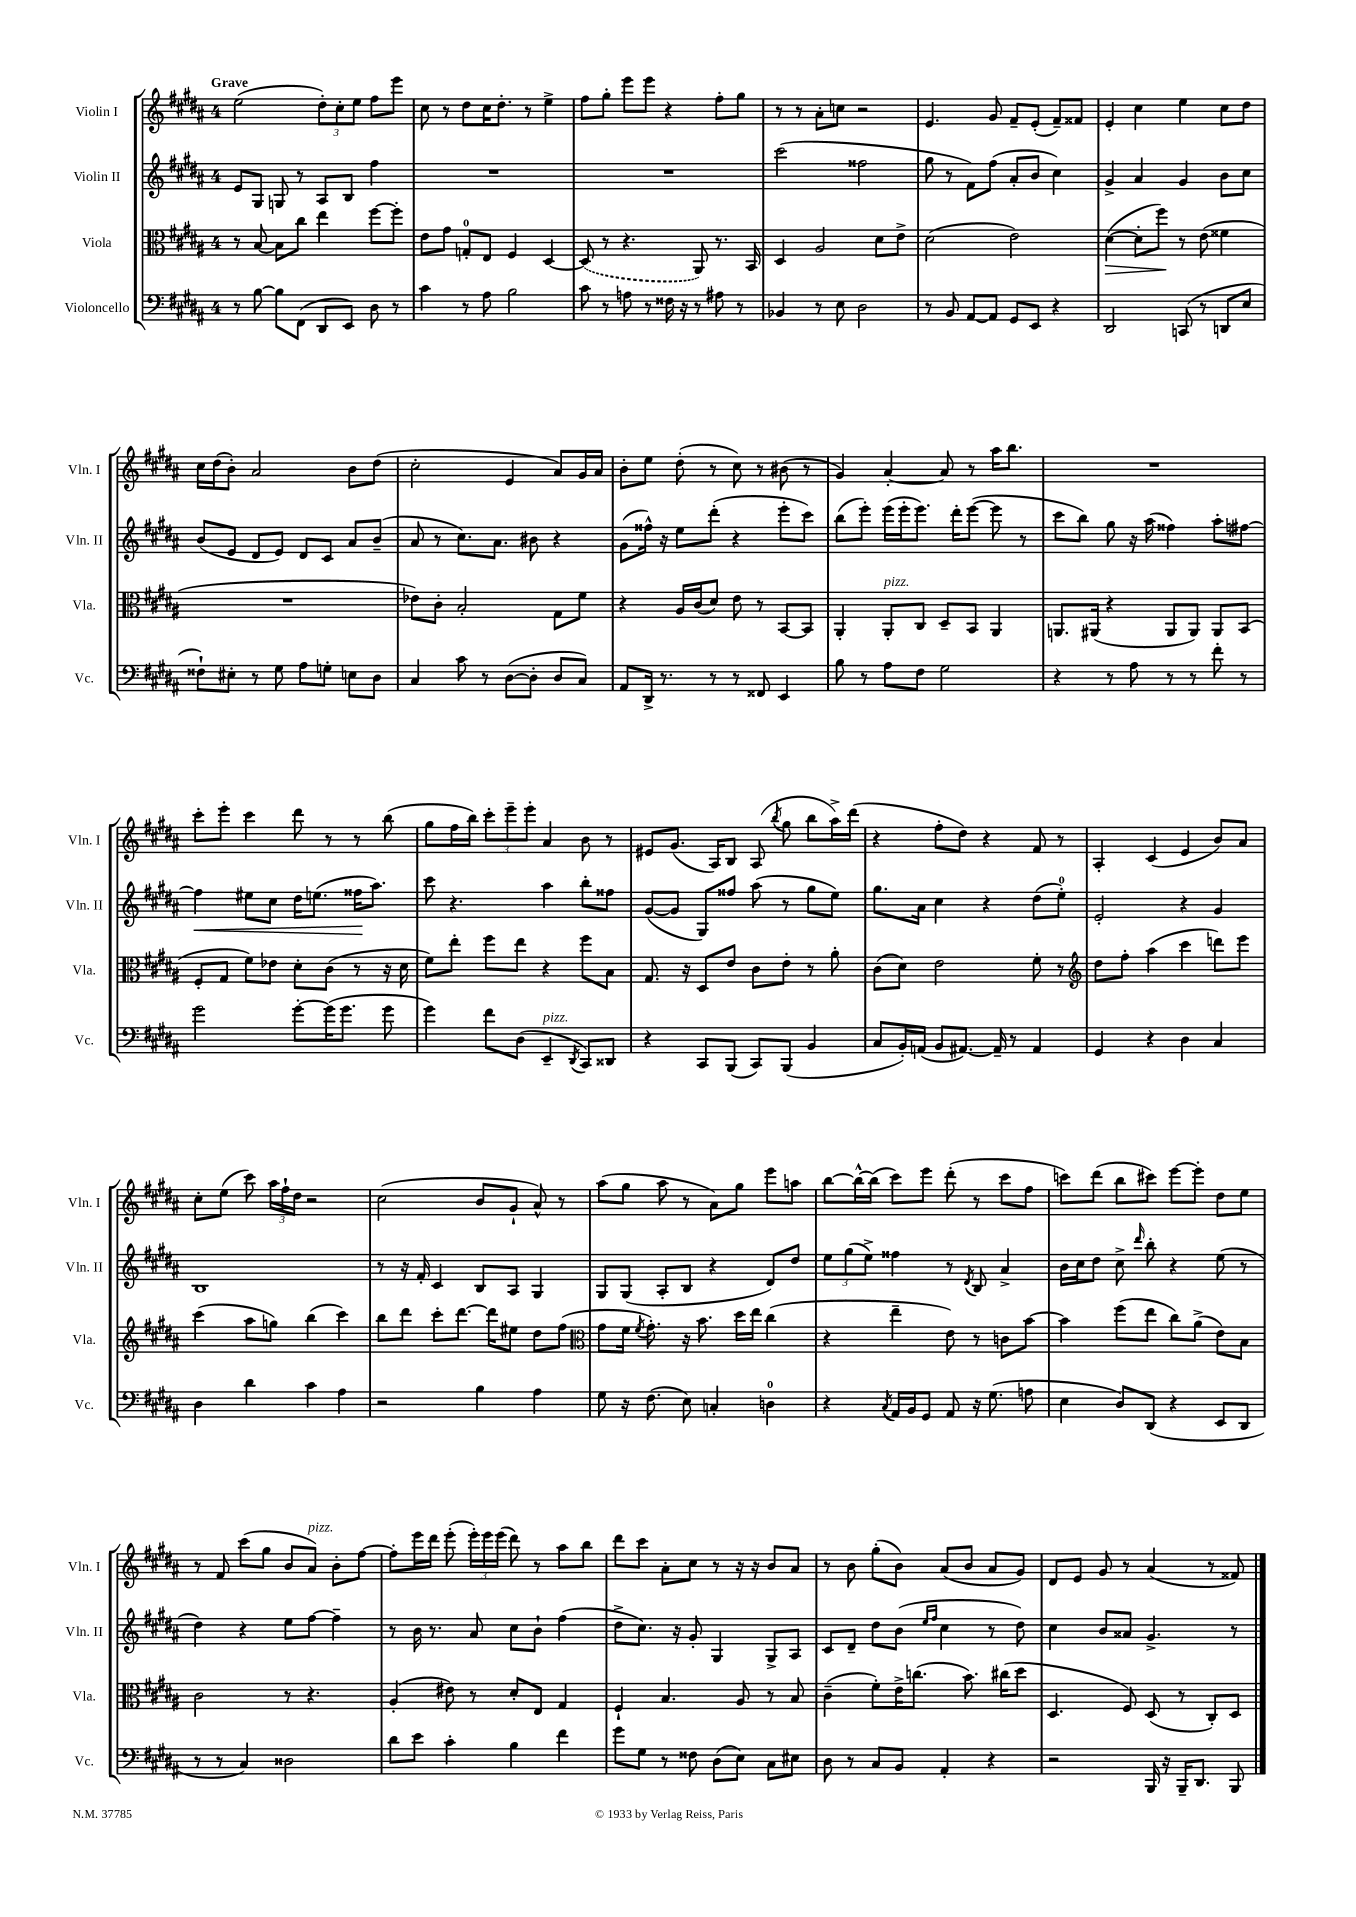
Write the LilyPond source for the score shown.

<<
\new StaffGroup <<
\new Staff = "s0" \with { instrumentName = "Violin I" shortInstrumentName = "Vln. I" } {
    \clef treble \key b \major \once \override Staff.TimeSignature.style = #'single-digit \time 4/4 \tempo "Grave"
    \autoBeamOff e''2( \tuplet 3/2 { dis''8[-.) cis''8-. e''8] } fis''8[ e'''8] |
    cis''8 r8 dis''8[ cis''16 dis''8.]-. r8 e''4-> |
    fis''8[ gis''8]-. e'''8[ e'''8] r4 fis''8[-. gis''8] |
    r8 r8 ais'8[-. c''8] r2 |
    e'4. gis'8 fis'8[-- e'8]-.( fis'8[--) fisis'8] |
    e'4-. cis''4 e''4 cis''8[ dis''8] |
    cis''16[ dis''16( b'8]-.) ais'2 b'8[ dis''8]( |
    cis''2-. e'4 ais'8[) gis'16 ais'16] |
    b'8[-. e''8] dis''8-.( r8 cis''8) r8 bis'8( r8 |
    gis'4) ais'4~-. ais'8 r8 ais''16[ b''8.] |
    R1 |
    cis'''8[-. e'''8]-. cis'''4 dis'''8 r8 r8 b''8( |
    gis''8[ fis''16 b''16]) \tuplet 3/2 { cis'''8[-. e'''8-- e'''8]-. } ais'4 b'8 r8 |
    eis'8[ gis'8.]( ais16[) b8] ais8( \acciaccatura { b''8 } gis''8 b''8[ ais''16->) dis'''16]( |
    r4 fis''8[-. dis''8]) r4 fis'8 r8 |
    ais4-. cis'4( e'4 b'8[) ais'8] |
    cis''8[-. e''8]( cis'''8) \tuplet 3/2 { ais''16[ fis''16-! dis''16] } r2 |
    cis''2( b'8[ gis'8]-! ais'8-^) r8 |
    ais''8[( gis''8] ais''8 r8 ais'8[) gis''8] e'''8[ a''8] |
    b''8[~ b''16~-^ b''16]( cis'''8[) e'''8] dis'''8-.( r8 cis'''8[ fis''8] |
    c'''8[) dis'''8]( b''8[ cis'''8]) e'''8[~ e'''8]-. dis''8[ e''8] |
    r8 fis'8 cis'''8[( gis''8] b'8[ ais'8]^\markup { \italic "pizz." }) b'8[-. fis''8]~ |
    fis''8[-. e'''16 dis'''16] e'''8-.( \tuplet 3/2 { e'''16[-.) e'''16 e'''16]( } dis'''8) r8 ais''8[ b''8] |
    dis'''8[ cis'''8] ais'8[-. cis''8] r8 r16 r16 b'8[ ais'8] |
    r8 b'8 gis''8[-.( b'8]) ais'8[( b'8] ais'8[ gis'8]) |
    dis'8[ e'8] gis'8 r8 ais'4( r8 fisis'8) \bar "|." |
}
\new Staff = "s1" \with { instrumentName = "Violin II" shortInstrumentName = "Vln. II" } {
    \clef treble \key b \major \once \override Staff.TimeSignature.style = #'single-digit \time 4/4
    \autoBeamOff e'8[ gis8] g8 r8 ais8[ b8] fis''4 |
    R1 |
    R1 |
    cis'''2( fisis''2 |
    gis''8 r8 fis'8[) fis''8]( ais'8[-. b'8] cis''4) |
    gis'4-> ais'4 gis'4 b'8[ cis''8] |
    b'8[( e'8] dis'8[ e'8]) dis'8[ cis'8] ais'8[ b'8]--( |
    ais'8 r8 cis''8.[) ais'8.] bis'8 r4 |
    gis'8[( fisis''16]-^) r16 e''8[ dis'''8]-.( r4 e'''8[-. cis'''8]) |
    b''8[( e'''8]-.) e'''16[( e'''16-. e'''8.]) dis'''16[-. e'''8]~( e'''8 r8 |
    cis'''8[ b''8]) gis''8 r16 ais''16( fisis''4) ais''8[-. fis''8]~ |
    fis''4\< eis''8[ cis''8] dis''16[ e''8.]( fisis''16[\! ais''8.]) |
    cis'''8 r4. ais''4 b''8[-. fisis''8] |
    gis'8[~( gis'8] gis8[) fisis''8] ais''8( r8 gis''8[ e''8]) |
    gis''8.[ ais'16] cis''4 r4 dis''8[( e''8]-0-.) |
    e'2-. r4 gis'4 |
    b1 |
    r8 r16 fis'16-. cis'4 b8[ ais8] gis4 |
    gis8[ gis8]( ais8[-. b8] r4 dis'8[) dis''8] |
    \tuplet 3/2 { e''8[ gis''8( e''8]->) } fisis''4 r8 \acciaccatura { dis'8 } b8 ais'4-> |
    b'16[ cis''16 dis''8] cis''8-> \grace { dis'''16 } b''8-. r4 e''8( r8 |
    dis''4) r4 e''8[ fis''8]~ fis''4-- |
    r8 b'16 r8. ais'8 cis''8[ b'8]-! fis''4( |
    dis''8[-> cis''8.]) r16 gis'8-. gis4 gis8[-> ais8] |
    cis'8[ dis'8]-- dis''8[ b'8]( \grace { e''16[ fis''16] } cis''4 r8 dis''8) |
    cis''4 b'8[ aisis'8] gis'4.-> r8 \bar "|." |
}
\new Staff = "s2" \with { instrumentName = "Viola" shortInstrumentName = "Vla." } {
    \clef alto \key b \major \once \override Staff.TimeSignature.style = #'single-digit \time 4/4
    \autoBeamOff r8 b8~ b8[ cis''8] e''4 fis''8[~ fis''8]-. |
    e'8[ gis'8] g8[-0-. e8] fis4 dis4~ |
    \once \slurDashed dis8( r8 r4. ais,8) r8. b,16 |
    dis4 ais2 dis'8[ e'8]-> |
    dis'2( e'2) |
    dis'4~\>( dis'8[-. fis''8]\!) r8 e'8( fisis'4 |
    R1 |
    ees'8[) cis'8]-. b2-. gis8[ fis'8] |
    r4 ais16[ cis'16( dis'8]) e'8 r8 b,8[~ b,8] |
    ais,4-. ais,8[-.^\markup { \italic "pizz." } cis8] dis8[-- b,8] ais,4 |
    a,8.[ ais,16]( r4 ais,8[ ais,8]) ais,8[ b,8]( |
    fis8[-. gis8] fis'8[) ees'8] dis'8[-. cis'8]( r8 r16 dis'16 |
    fis'8[) e''8]-. fis''8[ e''8] r4 fis''8[ b8] |
    gis8. r16 dis8[ e'8] cis'8[ e'8]-. r8 ais'8-. |
    cis'8[( dis'8]) e'2 fis'8-. r8 |
    \clef treble dis''8[ fis''8]-. ais''4( cis'''4 d'''8[) e'''8] |
    cis'''4( ais''8[ g''8]) b''4( cis'''4) |
    b''8[ dis'''8] cis'''8[-. dis'''8.]~ dis'''16[ eis''8] dis''8[ fis''8]( |
    \clef alto gis'8[ fis'16] \acciaccatura { fis'8 } gis'8.-.) r16 b'8. dis''16[ e''16] cis''4( |
    r4 e''4-- e'8) r8 c'8[ b'8]~ |
    b'4 fis''8[( e''8] cis''8[) ais'8]->( e'8[) b8] |
    cis'2 r8 r4. |
    ais4-.( eis'8) r8 dis'8[-. e8] gis4 |
    fis4-! b4. ais8 r8 b8 |
    cis'4--( fis'8[-.) e'16-> c''8.]( b'8.) cis''16[( dis''8] |
    dis4. fis8) dis8( r8 cis8[-.) dis8] \bar "|." |
}
\new Staff = "s3" \with { instrumentName = "Violoncello" shortInstrumentName = "Vc." } {
    \clef bass \key b \major \once \override Staff.TimeSignature.style = #'single-digit \time 4/4
    \autoBeamOff r8 b8~ b8[ fis,8]( dis,8[ e,8]) dis8 r8 |
    cis'4 r8 ais8 b2 |
    cis'8 r8 a8 r8 fisis16 r16 r8 ais8 r8 |
    bes,4 r8 e8 dis2 |
    r8 b,8 ais,8[~ ais,8] gis,8[ e,8] r4 |
    dis,2 c,8( r8 d,8[ e8] |
    fisis8[-!) eis8]-. r8 gis8 ais8[ g8]-. e8[ dis8] |
    cis4 cis'8 r8 dis8[~( dis8]-. dis8[ cis8]) |
    ais,8[ dis,16]-> r8. r8 r8 fisis,8 e,4 |
    b8 r8 ais8[ fis8] gis2 |
    r4 r8 ais8 r8 r8 fis'8-. r8 |
    gis'2 gis'8[~-. gis'16( gis'8.] gis'8 |
    gis'4) fis'8[ dis8]( e,4--^\markup { \italic "pizz." } \acciaccatura { dis,8 } cis,8[) disis,8] |
    r4 cis,8[ b,,8]( cis,8[) b,,8]( b,4 |
    cis8[ b,16-.) a,16]( b,8[ ais,8.]~) ais,16-- r8 ais,4 |
    gis,4 r4 dis4 cis4 |
    dis4 dis'4 cis'4 ais4 |
    r2 b4 ais4 |
    gis8 r16 fis8.( e8) c4-. d4-0 |
    r4 \acciaccatura { cis8 } ais,16[ b,16 gis,8] ais,8 r16 gis8.( a8 |
    e4 dis8[) dis,8]( r4 e,8[ dis,8] |
    r8 r8 cis4) disis2 |
    dis'8[ e'8] cis'4-. b4 fis'4 |
    gis'8[ gis8] r8 fisis8 dis8[( e8]) cis8[ eis8] |
    dis8 r8 cis8[ b,8] ais,4-. r4 |
    r2 b,,16 r16 b,,16[-- dis,8.] b,,8 \bar "|." |
}
>>
>>
\layout { \context { \Score \remove "Bar_number_engraver" } }
